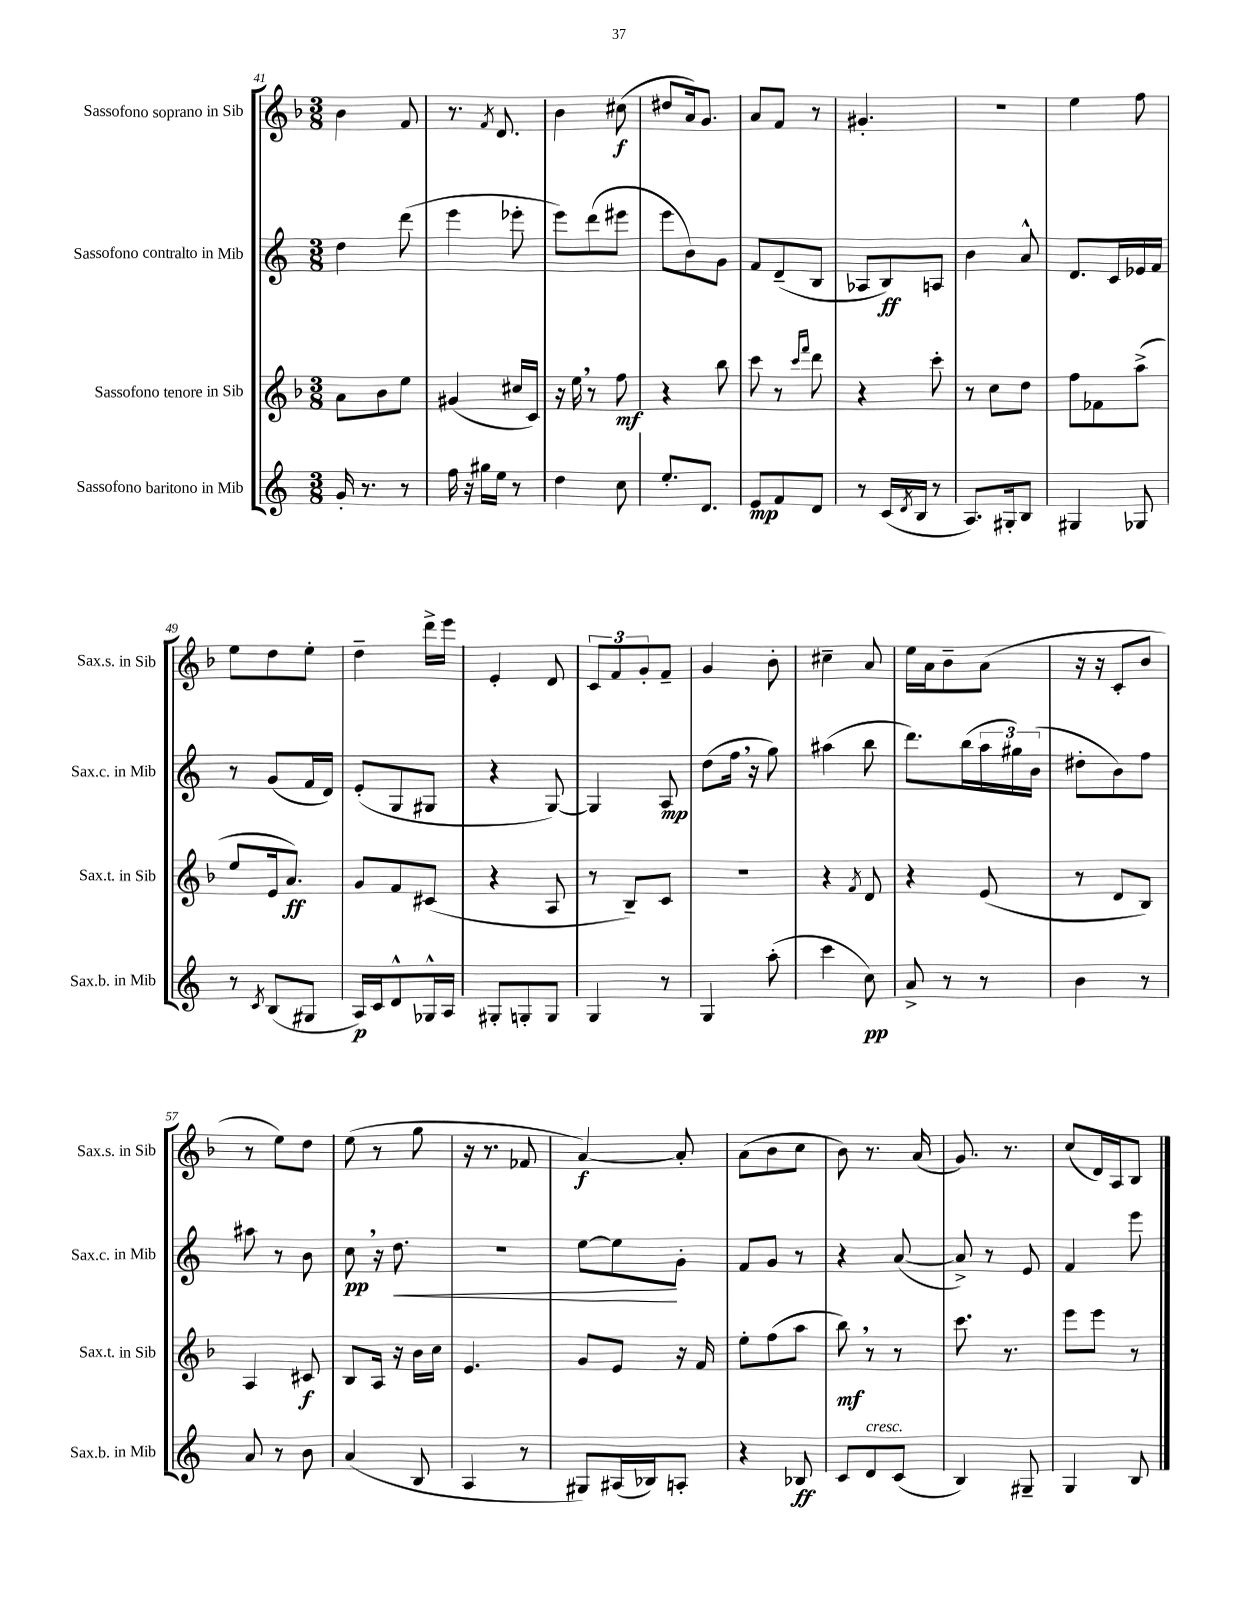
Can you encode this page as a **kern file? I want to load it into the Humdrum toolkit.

**kern	**kern	**kern	**kern
*staff4	*staff3	*staff2	*staff1
*clefG2	*clefG2	*clefG2	*clefG2
*k[]	*k[b-]	*k[]	*k[b-]
*M3/8	*M3/8	*M3/8	*M3/8
16g'	8a	4dd	4b-
8.r	.	.	.
.	8b-	.	.
8r	8ee	(8ddd	8f
=	=	=	=
16ff	(4g#	4eee	8.r
16r	.	.	.
16gg#	.	.	.
.	.	.	8qf
16ee	.	.	8.d
8r	16cc#	8eee-'	.
.	16c)	.	.
=	=	=	=
4dd	16r	8eee)	4b-
.	16ee	.	.
.	8r	(8ddd	.
8cc	8ff	8eee#	(8cc#
=	=	=	=
8.ee'	4r	8eee	8dd#
.	.	8b)	16a)
8.d	.	.	8.g
.	8bb-	8g	.
=	=	=	=
8e	8ccc	8f	8a
8f	8r	(8d~	8f
.	16qqccc	.	.
.	16qqfff	.	.
8d	8ddd	8B	8r
=	=	=	=
8r	4r	8A-	4.g#'
(16c	.	8B)	.
8qd	.	.	.
16B	.	.	.
8r	8ccc'	8A	.
=	=	=	=
8.A)	8r	4b	4.r
.	8cc	.	.
16G#'	.	.	.
8B	8dd	8a^^	.
=	=	=	=
4G#	8ff	8.d	4ee
.	8f-	.	.
.	.	16c	.
8G-	(8aa^	16e-	8ff
.	.	16f	.
=	=	=	=
8r	8ee	8r	8ee
8qc	.	.	.
(8B	16e	(8g	8dd
.	8.a)	.	.
8G#	.	16f	8ee'
.	.	16d)	.
=	=	=	=
16A)	8g	(8e'	4dd~
16c	.	.	.
8d^^	8f	8G	.
16G-^^	(8c#	8G#	16ddd^
16A	.	.	16eee
=	=	=	=
8G#'	4r	4r	4e'
8G'	.	.	.
8G	8A	[8G)	8d
=	=	=	=
4G	8r	4G]	12c
.	.	.	12f
.	8B-~)	.	.
.	.	.	12g'
8r	8c	8A	8f~
=	=	=	=
4G	4.r	(8dd	4g
.	.	16ff	.
.	.	16r	.
(8aa'	.	8gg)	8b-'
=	=	=	=
4ccc	4r	(4aa#	4cc#~
.	8qf	.	.
8cc)	8d	8bb	8a
=	=	=	=
8a^	4r	8.ddd)	16ee
.	.	.	16a
8r	.	.	8b-~
.	.	(16bb	.
8r	(8e	24aa	(8a
.	.	24gg#)	.
.	.	(24b	.
=	=	=	=
4b	8r	8dd#'	16r
.	.	.	16r
.	8d	8b)	8c'
8r	8B-)	8ff	8b-
=	=	=	=
8a	4A	8aa#	8r
8r	.	8r	8ee)
8b	8c#	8b	8dd
=	=	=	=
(4a	8B-	8cc	(8ee
.	16A	16r	8r
.	16r	8.dd	.
8B	16b-	.	8gg
.	16cc	.	.
=	=	=	=
4A	4.e	4.r	16r
.	.	.	8.r
8r	.	.	8f-
=	=	=	=
8G#)	8g	[8ee	[4a)
(16A#	8e	8ee]	.
16B-)	.	.	.
8A'	16r	8g'	8a']
.	16f	.	.
=	=	=	=
4r	8ee'	8f	(8a
.	(8ff	8g	8b-
8B-	8aa	8r	8cc
=	=	=	=
8c	8bb-)	4r	8b-)
8d	8r	.	8.r
(8c	8r	([8a	.
.	.	.	(16a
=	=	=	=
4B)	8.ccc	8a^])	8.g)
.	.	8r	.
.	8.r	.	8.r
8G#~	.	8e	.
=	=	=	=
4G	8eee	4f	(8cc
.	8eee	.	16d)
.	.	.	16A
8B	8r	8eee	8B-
==	==	==	==
*-	*-	*-	*-
